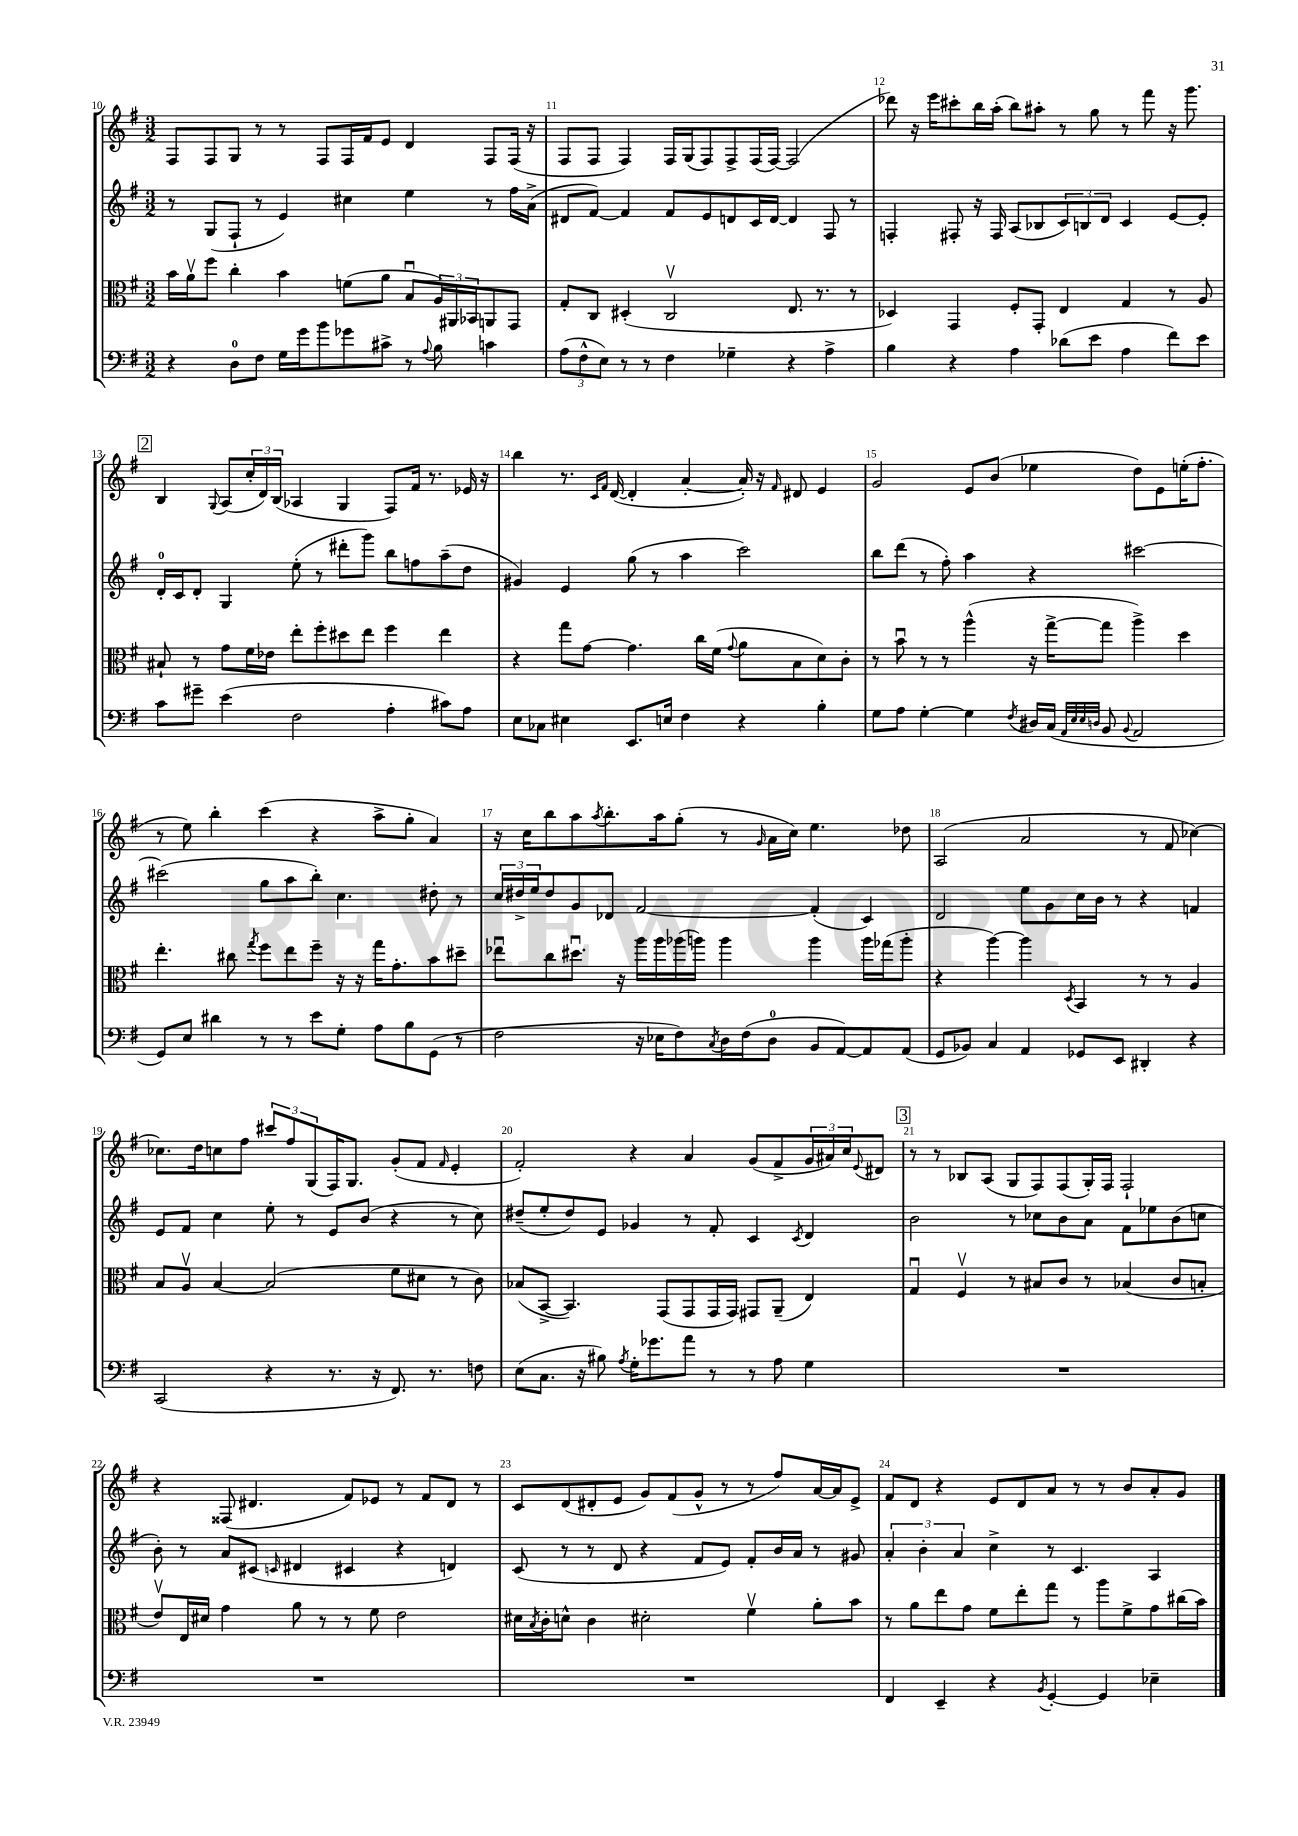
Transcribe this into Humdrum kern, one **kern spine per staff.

**kern	**kern	**kern	**kern
*staff4	*staff3	*staff2	*staff1
*clefF4	*clefC3	*clefG2	*clefG2
*k[f#]	*k[f#]	*k[f#]	*k[f#]
*M3/2	*M3/2	*M3/2	*M3/2
4r	16b	8r	8F#
.	16av	.	.
.	8ff#	(8G	8F#
8D	4cc'	8F#`	8G
8F#	.	8r	8r
16G	4b	4e)	8r
16g	.	.	.
8b	.	.	8F#
8g-	(8f	4cc#	16F#
.	.	.	16f#
8c#^	8a	.	8e
8r	8Bu	4ee	4d
8qqA	.	.	.
8B	24A)	.	.
.	24AA#	.	.
.	24BB-	.	.
4c	8AA	8r	8F#
.	8GG	16ff#	(16F#
.	.	(16a^	16r
=	=	=	=
(12A	8G'	8d#	8F#
12F#^^	.	.	.
.	8C	[8f#)	8F#
12E)	.	.	.
8r	(4D#'	4f#]	4F#)
8r	.	.	.
4F#	2Cv	8f#	16F#
.	.	.	(16G
.	.	8e	8F#)
4G-~	.	8d	8F#^
.	.	16c	(16F#
.	.	[16d	[16F#)
4r	8.E	4d]	(2F#]
.	8.r	.	.
4A^	.	8F#	.
.	8r	8r	.
=	=	=	=
4B	4D-)	4F'	8ddd-)
.	.	.	16r
.	.	.	16eee
4r	4GG	8F#'	8ccc#'
.	.	16r	16bb
.	.	16F#	(16aa'
4A	8F#'	(8A	8bb)
.	8GG'	8B-	8aa#'
(8d-	4E	12c)	8r
.	.	12B	.
8e	.	.	8gg
.	.	12d	.
4A	4G	4c	8r
.	.	.	8fff#
8f#)	8r	[8e	16r
.	.	.	8.ggg
8e	8A	8e']	.
=	=	=	=
8c	8B#`	16d'	4B
.	.	16c	.
8g#~	8r	8d'	.
.	.	.	8qqG
(4e	8g	4G	(8A
.	16f#	.	24cc'
.	.	.	24d)
.	16e-	.	.
.	.	.	(24B
2F#	8ee'	(8ee'	4A-
.	8ff#'	8r	.
.	8dd#	8ddd#'	4G
.	8ee	8ggg)	.
4A'	4ff#	8bb	8F#)
.	.	8ff	16f#
.	.	.	8.r
8c#)	4ee	(8aa~	.
8A	.	8dd	16e-
.	.	.	16r
=	=	=	=
8E	4r	4g#)	4bb
8C-	.	.	.
4E#	8gg	4e	8.r
.	[8g	.	.
.	.	.	16qqc
.	.	.	16qqf#
.	.	.	([16d
8.EE	4.g]	(8gg	4d']
.	.	8r	.
16E	.	.	.
4F#	.	4aa	[4a'
.	16cc	.	.
.	(16f#	.	.
.	8qqg	.	.
4r	8a	2ccc)	16a'])
.	.	.	16r
.	.	.	16qqf#
.	8B	.	8d#
4B'	8d)	.	4e
.	8c'	.	.
=	=	=	=
8G	8r	8bb	2g
8A	8bu	(8ddd	.
[4G'	8r	8r	.
.	8r	8ff#')	.
4G]	(4aa^^	4aa	8e
.	.	.	(8b
8qF#	.	.	.
16D#	16r	4r	4ee-
(16C	[16gg^	.	.
32qqAA	.	.	.
32qqE	.	.	.
32qqE	.	.	.
32qqD	.	.	.
8BB	8gg]	.	.
8qqBB	.	.	.
2AA	4aa^)	[2ccc#	8dd)
.	.	.	8e
.	4dd	.	(16ee'
.	.	.	8.ff#'
=	=	=	=
8GG)	4.ee'	(2ccc#]	8r
8E	.	.	8ee)
4d#	.	.	4bb'
.	8cc#	.	.
.	8qgg	.	.
8r	8ff#	8gg	(4ccc
8r	8ee	8aa	.
8e	8ff#~	8bb')	4r
8G'	16r	4.cc	.
.	16r	.	.
8A	16gg	.	8aa^
.	8.g'	.	.
8B	.	.	8gg'
(8GG	8b	8dd#'	4a)
8r	8dd#~	8r	.
=	=	=	=
2F#	8ee-u	24cc	16r
.	.	24dd#^	.
.	.	.	16cc
.	.	24ee	.
.	8cc	8dd#	8bb
.	8.dd#u	8g	8aa
.	.	.	8qaa
.	.	8d-	8.bb'
.	16r	.	.
16r	16aa	[2f#	.
16E-	16aa	.	16aa
8F#)	(16aa-	.	(8gg'
.	16aa)	.	.
8qC	.	.	.
16D	4aa	.	8r
(16F#	.	.	.
.	.	.	16qqg
8D	.	.	16a
.	.	.	16cc)
8BB	4aa	(4f#']	4.ee
[8AA)	.	.	.
8AA]	16aa	4c)	.
.	(16gg-	.	.
(8AA	8aa'	.	8dd-
=	=	=	=
8GG	4r	2d	(2A
8BB-)	.	.	.
4C	[4aa)	.	.
4AA	4aa]	8ee	2a
.	.	8g	.
.	8qD	.	.
8GG-	4BB	16cc	.
.	.	16b	.
8EE	.	8r	.
4DD#'	8r	4r	8r
.	8r	.	8f#
4r	4A	4f	[4cc-)
=	=	=	=
(2CC	8B	8e	8.cc-]
.	8Av	8f#	.
.	.	.	16dd
.	[4B	4cc	8cc
.	.	.	8ff#
4r	(2B]	8ee'	12ccc#
.	.	.	12ff#
.	.	8r	.
.	.	.	(12G
8.r	.	8e	16F#)
.	.	.	8.G
.	.	(8b	.
16r	.	.	.
8.FF#)	8f#	4r	(8g'
.	8d#	.	8f#
8.r	.	.	.
.	.	.	16qqf#
.	8r	8r	4e'
8F	8c)	8cc)	.
=	=	=	=
(8E	(8B-	(8dd#~	2f#')
8.C	[8BB^	8ee'	.
.	4.BB])	8dd#)	.
16r	.	.	.
8B#)	.	8e	.
8qA	.	.	.
16G'	.	4g-	4r
8.g-	.	.	.
.	(8GG	.	.
8a	8GG	8r	4a
8r	16GG	8f#'	.
.	16GG)	.	.
8r	8GG#	4c	(8g
8A	(8AA~	.	8f#^
.	.	8qc	.
4G	4E)	4d	24g
.	.	.	24a#)
.	.	.	24cc
.	.	.	8qqe
.	.	.	8d#
=	=	=	=
1.r	4Gu	2b	8r
.	.	.	8r
.	4F#v	.	8B-
.	.	.	(8A
.	8r	8r	8G
.	8B#	8cc-	8F#)
.	8c	8b	(8F#
.	8r	8a	16G')
.	.	.	16F#
.	(4B-	8f#	2F#`
.	.	8ee-	.
.	8c	(8b	.
.	8B'	8cc	.
=	=	=	=
1.r	8ev)	8b')	4r
.	16E	8r	.
.	16d#	.	.
.	4g	8a	(8F##
.	.	(8c#	4.d#
.	.	16qqc	.
.	8a	4d#	.
.	8r	.	.
.	8r	4c#	8f#)
.	8f#	.	8e-
.	2e	4r	8r
.	.	.	8f#
.	.	4d)	8d#
.	.	.	8r
=	=	=	=
1.r	16d#	(8c	8c
.	8qB	.	.
.	16c'	.	.
.	8d^^	8r	(8d
.	4c	8r	8d#'
.	.	8d	8e
.	2d#'	4r	8g)
.	.	.	(8f#
.	.	8f#	8g^^
.	.	8e)	8r
.	4f#v	8f#'	8r
.	.	16b	8ff#)
.	.	16a	.
.	8a'	8r	[16a
.	.	.	16a]
.	8b	8g#	8e^
=	=	=	=
4FF#	8r	6a'	8f#
.	8a	.	8d
.	.	6b'	.
4EE~	8ee	.	4r
.	.	6a	.
.	8g	.	.
4r	8f#	4cc^	8e
.	8ee'	.	8d
8qBB	.	.	.
[4GG'	8gg	8r	8a
.	8r	4.c	8r
4GG]	8aa	.	8r
.	8f#^	.	8b
4E-~	8g	4A	8a'
.	(16cc#	.	8g
.	16b)	.	.
==	==	==	==
*-	*-	*-	*-
